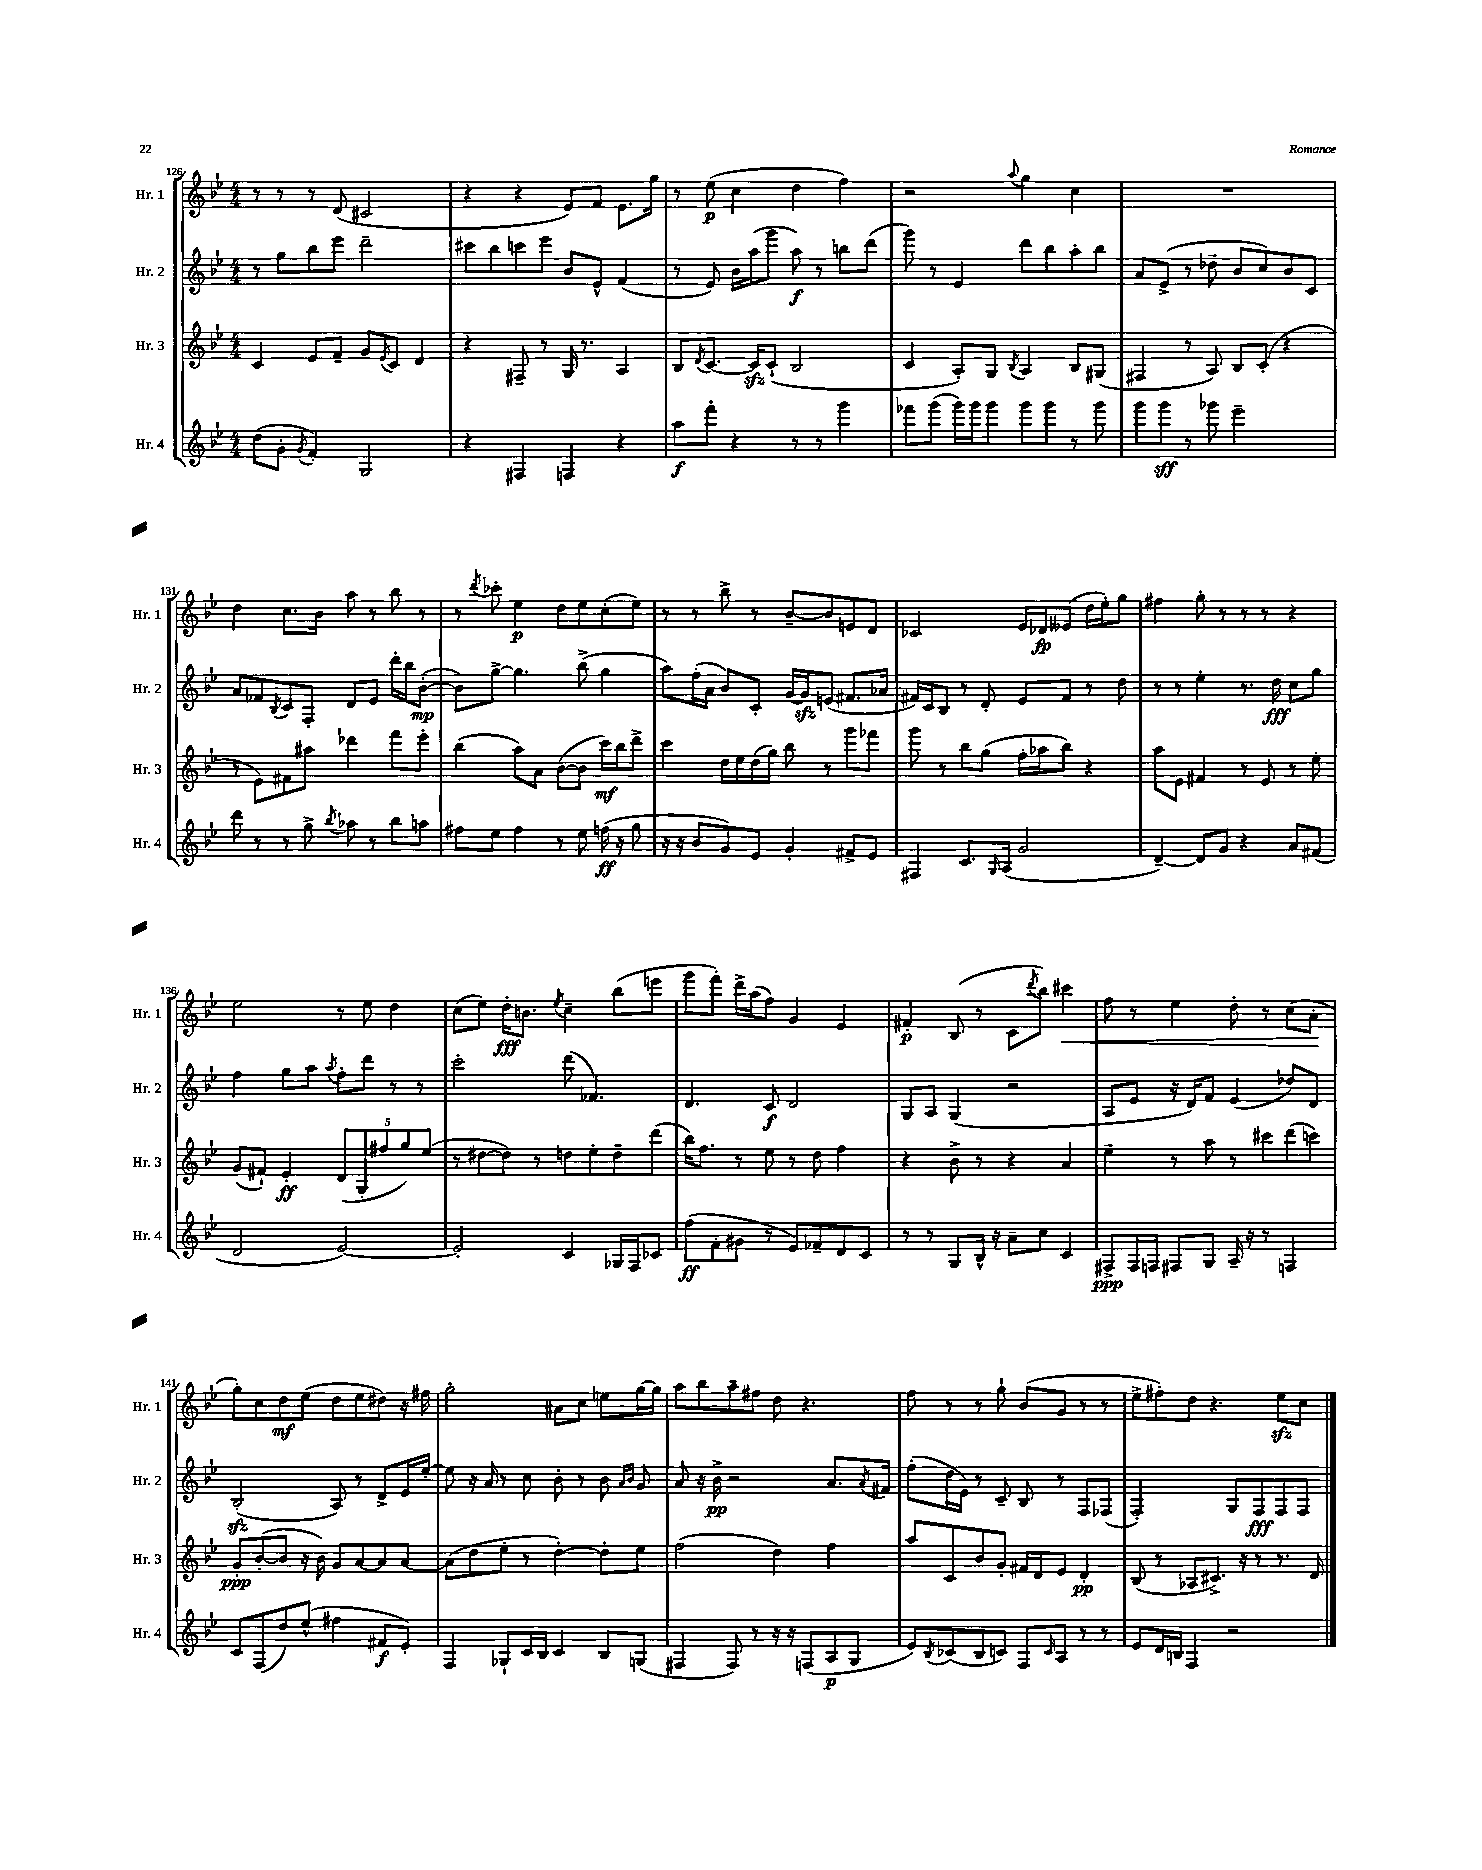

**kern	**kern	**kern	**kern
*staff4	*staff3	*staff2	*staff1
*clefG2	*clefG2	*clefG2	*clefG2
*k[b-e-]	*k[b-e-]	*k[b-e-]	*k[b-e-]
*M4/4	*M4/4	*M4/4	*M4/4
(8dd	4c	8r	8r
8g'	.	8gg	8r
8qg	.	.	.
4f')	8e-	8bb-	8r
.	8f~	8eee-	(8d
2G	8g	2ddd~	2c#
.	8qe-	.	.
.	8c	.	.
.	4d	.	.
=	=	=	=
4r	4r	8ccc#	4r
.	.	8bb-	.
4F#	8F#~	8ccc	4r
.	8r	8eee-	.
4F	16G	8b-	8e-)
.	8.r	.	.
.	.	8e-^^	8f
4r	4A	(4f	8.e-
.	.	.	16gg
=	=	=	=
8aa	8B-	8r	8r
.	8qd	.	.
8fff'	[8.c	8e-)	(8ee-
4r	.	16b-	4cc
.	16c]	(16aa	.
.	(8c`	8ggg	.
8r	2B-	8aa)	4dd
8r	.	8r	.
4ggg	.	8bb	4ff)
.	.	(8ddd	.
=	=	=	=
8fff-	4c	8ggg)	2r
(8ggg	.	8r	.
16ggg)	8A')	4e-	.
16ggg	.	.	.
8ggg	8G	.	.
.	8qB-	.	8qqaa
8ggg	4A	8ddd	4gg
8ggg	.	8bb-	.
8r	8B-	8aa'	4cc
8ggg	(8G#	8bb-	.
=	=	=	=
8ggg	4F#	8a	1r
8ggg	.	(8e-^	.
8r	8r	8r	.
8ggg-	8A)	8dd-~	.
2eee-~	8B-	8b-	.
.	(8c'	8cc)	.
.	4r	8b-	.
.	.	8c	.
=	=	=	=
8ddd	8r	8a	4dd
8r	8e-)	8f-	.
.	.	8qB-	.
8r	8f#	8c	8.cc
8gg^	8aa#	8F'	.
.	.	.	16b-
8qbb-	.	.	.
8aa-	4ddd-	8d	8aa
8r	.	8e-	8r
8bb-	8fff	16ddd'	8bb-
.	.	16bb-	.
8aa	8eee-'	([8b-'	8r
=	=	=	=
8ff#	(4bb-	8b-])	8r
.	.	.	8qddd
8ee-	.	[8gg^	8ccc-'
4ff#	8aa)	4.gg]	4ee-
.	8a	.	.
8r	([8b-	.	8dd
8ee-	8b-]	(8bb-^	8ee-
(16ff	16ccc)	4gg	(8cc'
16r	16bb-	.	.
8gg	8ddd^	.	8ee-)
=	=	=	=
16r	4ccc	8aa)	8r
16r	.	.	.
8b-	.	(16ff'	8r
.	.	16a	.
8g)	16dd	8b-)	8bb-^
.	16ee-	.	.
8e-	(16dd	8c'	8r
.	16gg)	.	.
4g'	8bb-	[16g	[8b-~
.	.	16g]	.
.	8r	(8e	8b-]
8f#^	8ggg	8.f#	8e
8e-	8fff-	.	8d
.	.	16a-	.
=	=	=	=
4F#	8ggg	16f#)	2c-
.	.	16c	.
.	8r	8B-	.
8.c	8bb-	8r	.
.	(8gg	8d'	.
16qqG	.	.	.
(16A	.	.	.
2g	16ff'	8e-	16e-
.	16aa-	.	16d-
.	8bb-)	8f#	(8e--
.	4r	8r	16dd
.	.	.	16ee-')
.	.	8dd	8gg
=	=	=	=
[4d~)	8aa	8r	4ff#
.	8e-	8r	.
8d]	4f#	4ee-'	8gg'
8g	.	.	8r
4r	8r	8.r	8r
.	8e-	.	8r
.	.	16dd	.
8a	8r	8cc	4r
(8f#	8ee-'	8gg	.
=	=	=	=
2d	(8g	4ff	2ee-
.	8f#`)	.	.
.	4e-'	8gg	.
.	.	8aa	.
.	.	8qaa	.
[2e-)	(10d	8ff'	8r
.	10G'	.	.
.	.	8ddd	8ee-
.	10ff#	.	.
.	.	8r	4dd
.	10gg)	.	.
.	.	8r	.
.	(10ee-	.	.
=	=	=	=
2e-']	8r	2ccc'	(8cc
.	[8dd#	.	8ee-)
.	8dd#])	.	16dd'
.	.	.	8.b
.	8r	.	.
.	.	.	8qee-
4c	8dd	(8ddd	4cc~
.	8ee-'	4.f-)	.
16G-	8dd~	.	(8bb-
16F	.	.	.
8c-	(8ddd	.	8eee
=	=	=	=
(8ff	16bb-)	4.d	8ggg
.	8.ff	.	.
8f'	.	.	8fff')
8g#	8r	.	16ddd^
.	.	.	(16aa
8r	8ee-	8c	8ff)
8e-)	8r	2d	4g
8f-~	8dd	.	.
8d	4ff	.	4e-
8c	.	.	.
=	=	=	=
8r	4r	8G	4f#'
8r	.	8A	.
8G	8b-^	(4G	(8B-
16B-^^	8r	.	8r
16r	.	.	.
8a~	4r	2r	8c
.	.	.	8qddd
8cc	.	.	8bb-)
4c	4a	.	4ccc#
=	=	=	=
8F#^	4ee-~	8A	8ff
16F#	.	8e-	8r
16F	.	.	.
8F#	8r	16r	4ee-
.	.	16d)	.
8G	8aa	8f	.
16A~	8r	(4e-	8dd'
16r	.	.	.
8r	8ccc#	.	8r
4F	(8ddd	8dd-)	(8cc
.	8ccc)	8d	8a'
=	=	=	=
8c	8g'	(2B-'	8gg')
(8F	([8b-'	.	8cc
8dd)	8b-]	.	8dd
(8ee-^^	16r	.	(8ee-
.	16b-)	.	.
4ff#	8g	8A)	8dd
.	[8a	8r	8ee-
8f#	8a]	8d^	8dd#)
8e-')	[8a	16e-	16r
.	.	[16ee-'	16ff#
=	=	=	=
4F	(8a]	8ee-]	2gg'
.	8dd	16r	.
.	.	16a	.
8G-`	8ee-'	8r	.
16c	8r	8cc	.
16B-	.	.	.
4c	[4dd')	8b-'	8a#
.	.	8r	8cc
8B-	8dd']	8b-	8ee
.	.	16qqa	.
.	.	16qqb-	.
(8G	8ee-	8g	[16gg
.	.	.	16gg]
=	=	=	=
4F#	(2ff	8a	8aa
.	.	16r	8bb-
.	.	16b-^	.
8F#)	.	2r	8aa~
8r	.	.	8ff#
16r	4dd)	.	8dd
16r	.	.	.
(8F	.	.	4.r
8A	4ff	8.a	.
8G	.	.	.
.	.	8qa	.
.	.	16f#	.
=	=	=	=
8e-)	8aa	(8ff'	8ff
8qB-	.	.	.
(8c-	8c	16dd	8r
.	.	16e-)	.
8B-	8b-	8r	8r
8c)	8g'	8c~	8gg`
8F	16f#	8B-	(8b-
.	16d	.	.
16qqc	.	.	.
8A	8e-	8r	8g
8r	4d'	8F	8r
8r	.	(8F-	8r
=	=	=	=
8e-	(8B-	2F')	8ee-^
16d	8r	.	8ff#')
16B	.	.	.
4F	8A-	.	8dd
.	8.c#^)	.	4.r
2r	.	8G	.
.	16r	.	.
.	8r	8F	.
.	8.r	8F	8ee-
.	.	8F	8cc
.	16d	.	.
==	==	==	==
*-	*-	*-	*-
